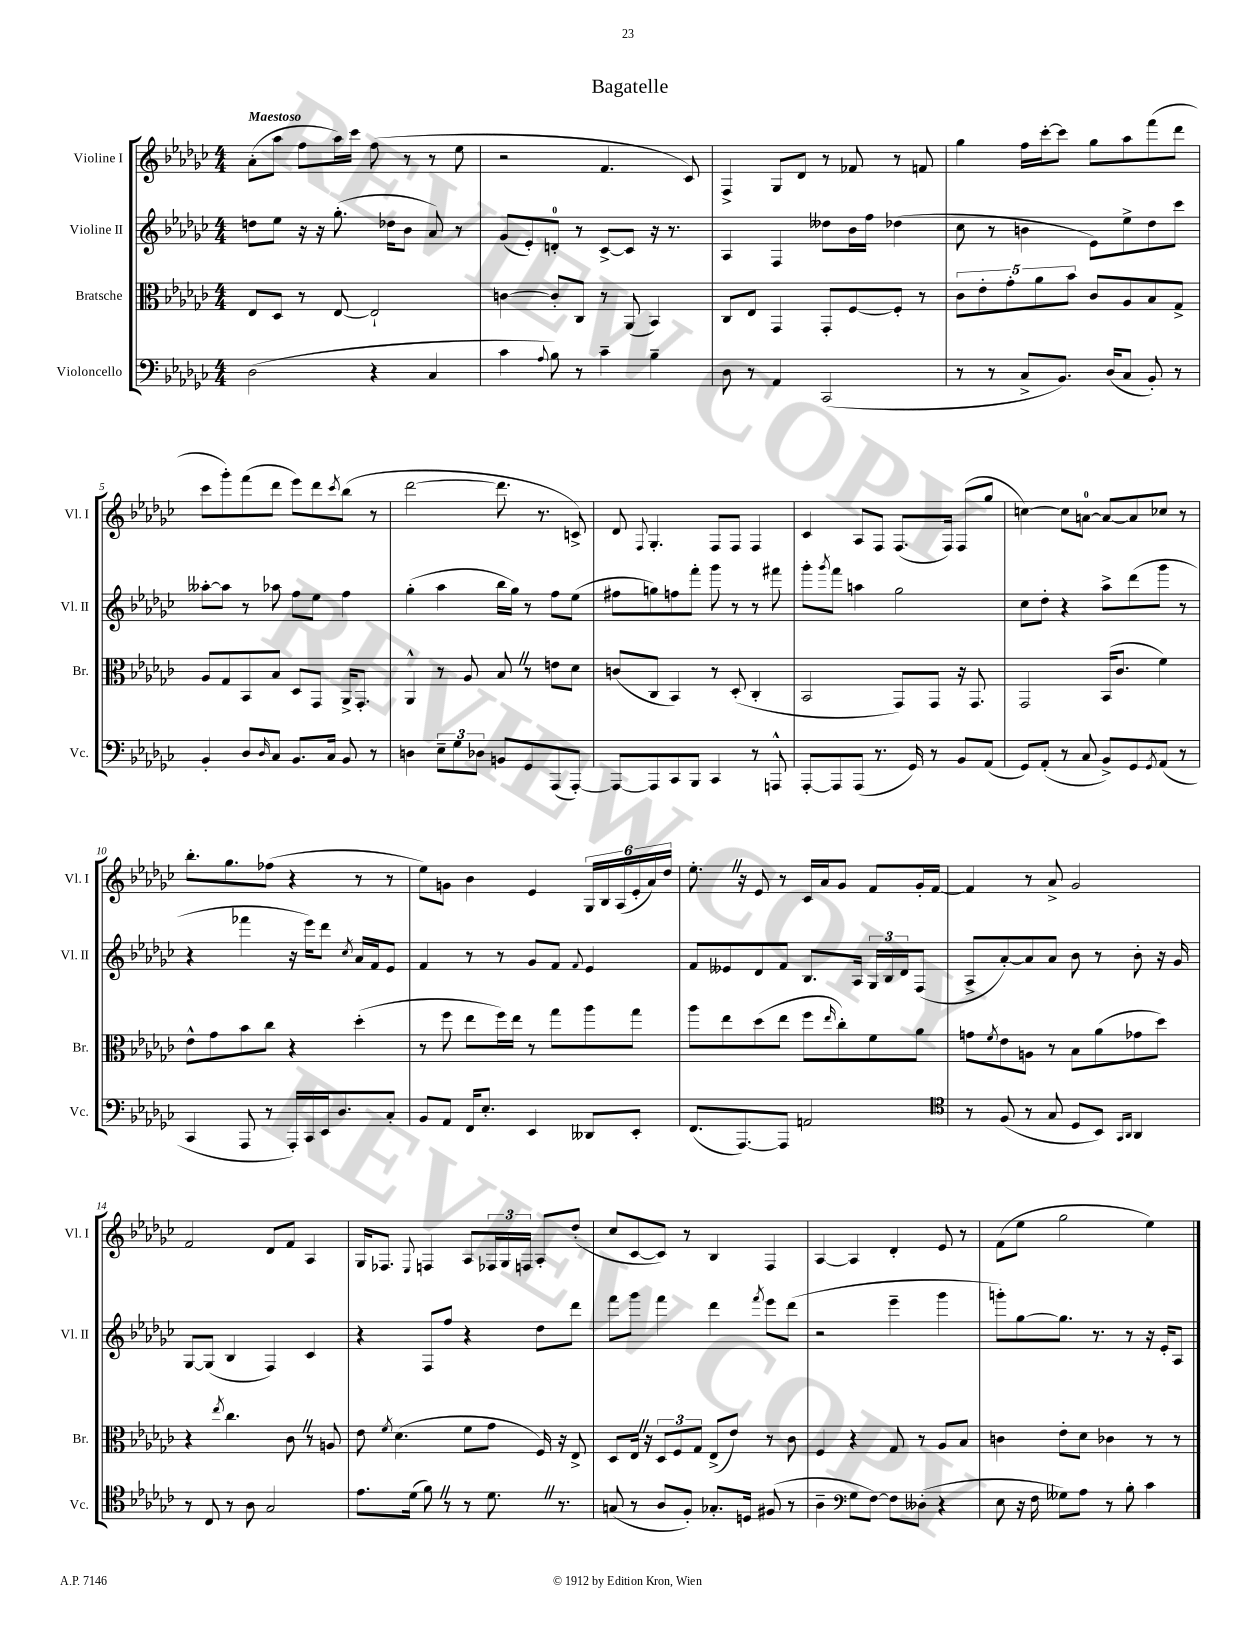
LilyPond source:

\header { title = "Bagatelle" }
<<
\new StaffGroup <<
\new Staff = "s0" \with { instrumentName = "Violine I" shortInstrumentName = "Vl. I" } {
    \clef treble \key ges \major \numericTimeSignature \time 4/4 \tempo "Maestoso"
    aes'8-.( aes''8 f''8 aes''16) ces'''16 f''8( r8 r8 ees''8 |
    r2 f'4. ces'8) |
    f4-> ges8 des'8 r8 fes'8 r8 f'8 |
    ges''4 f''16 ces'''16~-. ces'''8 ges''8 aes''8 f'''8( des'''8 |
    ces'''8 ges'''8-.) f'''8( des'''8 ees'''8) des'''8 \acciaccatura { ces'''8 } bes''8( r8 |
    des'''2~ des'''8. r8. c'8->) |
    des'8 \appoggiatura { f8 } ges4.-. f8 f8 f4 |
    ces'4 aes8 f8 f8.( f16) f8( ges''8 |
    c''4~) c''8 a'8-0~ a'8~ a'8 ces''8 r8 |
    bes''8.-. ges''8. fes''8( r4 r8 r8 |
    ees''8) g'8 bes'4 ees'4 \tuplet 6/4 { ges16 bes16 aes16( ees'16-. aes'16) des''16 } |
    ees''8.-. \once \override BreathingSign.text = \markup { \musicglyph "scripts.caesura.straight" } \breathe r16 ees'8 r8 ces'16 aes'16 ges'8 f'8 ges'16-. f'16~ |
    f'4 r8 aes'8-> ges'2 |
    f'2 des'8 f'8 aes4 |
    ges16 fes8. \appoggiatura { ees8 } f4 aes8 \tuplet 3/2 { fes16 ges16 f16 } aes8-. des''8-.( |
    ces''8 ces'8~ ces'8) r8 bes4 f4 |
    aes4~ aes4 des'4-. ees'8 r8 |
    f'8( ees''8 ges''2 ees''4) \bar "|." |
}
\new Staff = "s1" \with { instrumentName = "Violine II" shortInstrumentName = "Vl. II" } {
    \clef treble \key ges \major \numericTimeSignature \time 4/4
    d''8 ees''8 r16 r16 ges''8.-.( des''16 bes'8 aes'8) r8 |
    ges'8( ees'8-.) d'8-0-. r8 ces'8~-> ces'8 r16 r8. |
    aes4 f4 deses''8 bes'16 f''16 des''4( |
    ces''8 r8 b'4 ees'8) ees''8-> des''8 ces'''8 |
    aeses''8~-. aeses''8 r8 aes''8 f''8 ees''8 f''4 |
    ges''4-.( aes''4 bes''16 ges''16) r8 f''8 ees''8( |
    fis''8 g''8) f''8 f'''8-. ges'''8 r8 r8 fis'''8 |
    ges'''8-. \acciaccatura { ges'''8 } f'''8 a''4 ges''2 |
    ces''8 des''8-. r4 aes''8-> des'''8( ges'''8 r8 |
    r4 fes'''4 r16 ees'''16) des'''8 \acciaccatura { ces''8 } aes'16 f'16 ees'8 |
    f'4 r8 r8 ges'8 f'8 \appoggiatura { f'8 } ees'4 |
    f'8 eeses'8 des'8 f'8 bes8. aes16 \tuplet 3/2 { ges16 bes16 des'16 } f8( |
    aes8-> aes'8~-.) aes'8 aes'8 bes'8 r8 bes'8-. r16 ges'16 |
    ges8~ ges8( bes4 f4) ces'4 |
    r4 f8 f''8 r4 des''8 des'''8 |
    f'''8 ges'''8 f'''4 des'''4 \acciaccatura { f'''8 } ees'''8 des'''8( |
    r2 ees'''4-- ges'''4 |
    g'''8-.) ges''8~ ges''8. r8. r8 r16 ees'16-. aes8 \bar "|." |
}
\new Staff = "s2" \with { instrumentName = "Bratsche" shortInstrumentName = "Br." } {
    \clef alto \key ges \major \numericTimeSignature \time 4/4
    ees8 des8 r8 ees8~ ees2-! |
    c'4~ c'8-. ces8 r8 aes,8( bes,4) |
    ces8 ees8 ges,4 ges,8-. f8~ f8-. r8 |
    \tuplet 5/4 { ces'8 ees'8-. ges'8-. aes'8 bes'8 } ces'8 aes8 bes8 ges8-> |
    aes8 ges8 bes,8 bes8 des8 ges,8 aes,16-> ges,8.-. |
    aes,4-^ r8 aes8 bes8 \once \override BreathingSign.text = \markup { \musicglyph "scripts.caesura.straight" } \breathe r8 e'8 des'8 |
    c'8( ces8 bes,4) r8 des8-.( ces4-. |
    bes,2 ges,8) ges,8 r16 ges,8. |
    ges,2 bes,16( ces'8. f'4) |
    ees'8-^ ges'8 bes'8 ces''8 r4 des''4-.( |
    r8 f''8 ees''8 f''16) ees''16 r8 ges''8 aes''8 ges''8 |
    aes''8 ees''8 des''8( ees''8 f''8 \grace { ees''16 } ces''8-.) f'8 aes'8 |
    g'8 \acciaccatura { f'8 } ees'8 a8 r8 bes8 aes'8( ges'8 des''8) |
    r4 \acciaccatura { ees''8 } ces''4. ces'8 \once \override BreathingSign.text = \markup { \musicglyph "scripts.caesura.straight" } \breathe r8 a8 |
    ees'8 \acciaccatura { f'8 } des'4.( f'8 ges'8 f16) r16 ees8-> |
    des8 ees16 \once \override BreathingSign.text = \markup { \musicglyph "scripts.caesura.straight" } \breathe r16 \tuplet 3/2 { des8 f8 ges8 } ees8->( ees'8) r8 ces'8 |
    f4 r4 ges8 r8 aes8 bes8 |
    c'4 ees'8-. des'8 ces'4 r8 r8 \bar "|." |
}
\new Staff = "s3" \with { instrumentName = "Violoncello" shortInstrumentName = "Vc." } {
    \clef bass \key ges \major \numericTimeSignature \time 4/4
    des2( r4 ces4 |
    ces'4 \appoggiatura { aes8 } bes8) r8 ces'4-- bes4-- |
    des8 r8 aes,4 ces,2( |
    r8 r8 ces8-> bes,8.) des16( ces8 bes,8-.) r8 |
    bes,4-. des8 \grace { des16 } ces8 bes,8. ces16 bes,8 r8 |
    d4 \tuplet 3/2 { ees8-- ges8 des8 } b,8 ges,8 aes,,8( aes,,8~-.) |
    aes,,8~ aes,,8 ces,8 bes,,8 ces,4 r8 a,,8-^ |
    aes,,8~-. aes,,8 aes,,8( r8. ges,16) r8 bes,8 aes,8( |
    ges,8) aes,8-.( r8 ces8 bes,8->) ges,8 \acciaccatura { ges,8 } aes,8( r8 |
    ces,4 aes,,8 r8 aes,,16-.) ces,16 ees,16 des8. ces8-. |
    bes,8 aes,8 f,16 ees8.-. ees,4 deses,8 ees,8-. |
    f,8.( aes,,8.~) aes,,8 a,2 |
    \clef tenor r8 f8( r8 ges8 des8 bes,8) \grace { ges,16 aes,16 } aes,4 |
    r8 ces8 r8 aes8 ges2 |
    ees'8. des'16( f'8) \once \override BreathingSign.text = \markup { \musicglyph "scripts.caesura.straight" } \breathe r8 r8 des'8. \once \override BreathingSign.text = \markup { \musicglyph "scripts.caesura.straight" } \breathe r8. |
    g8( r8 aes8 f8-.) ges8.-. d16 fis8( r8 |
    aes4-- \clef bass ges8 f8~) f8 deses8-.( r4 |
    ees8 r16 f16 geses8) aes8 r8 bes8-. ces'4 \bar "|." |
}
>>
>>
